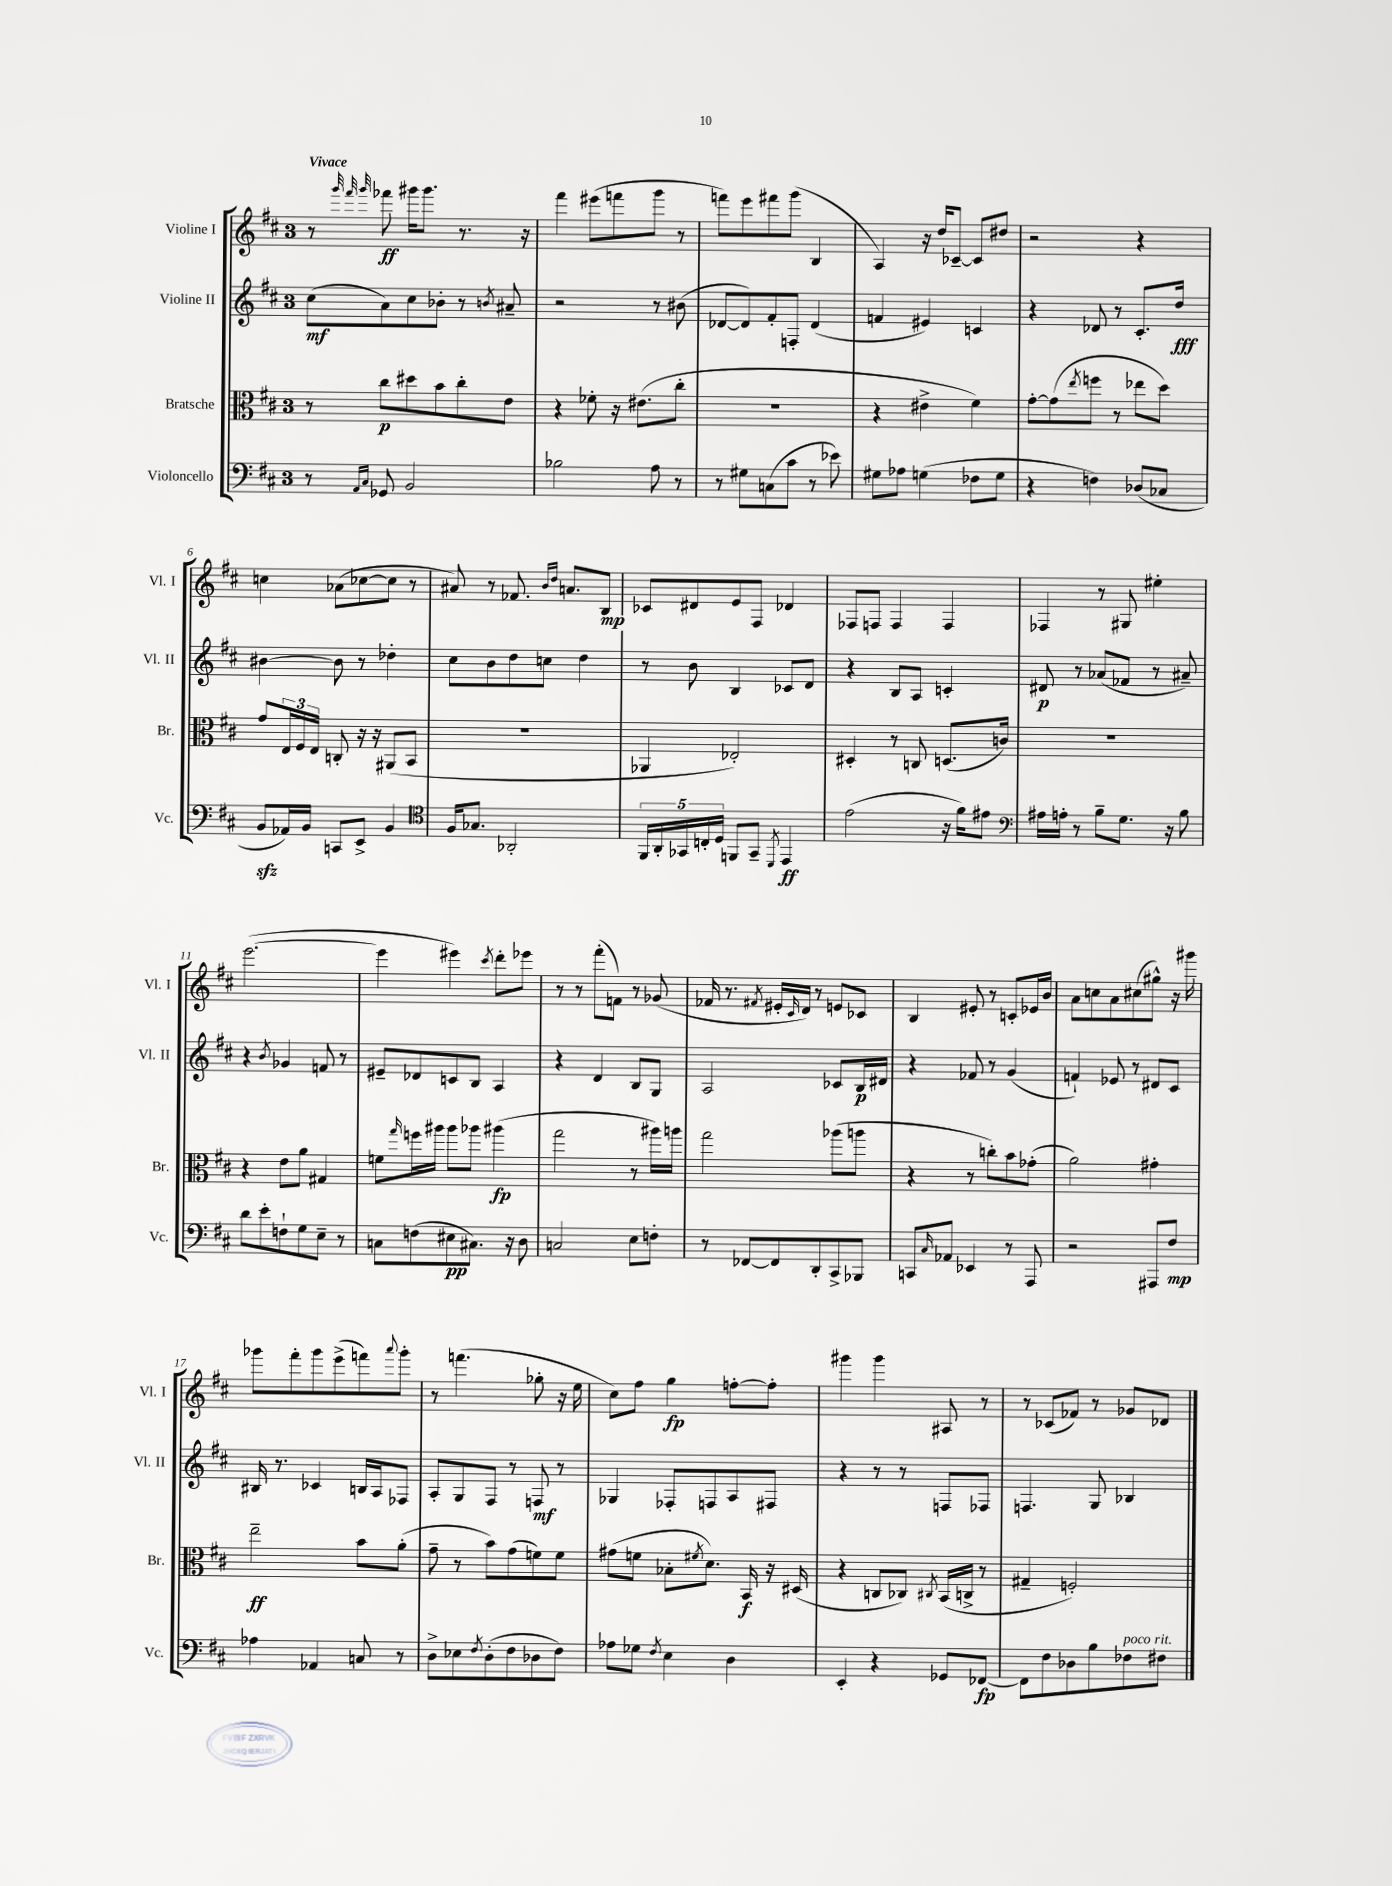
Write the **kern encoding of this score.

**kern	**kern	**kern	**kern
*staff4	*staff3	*staff2	*staff1
*clefF4	*clefC3	*clefG2	*clefG2
*k[f#c#]	*k[f#c#]	*k[f#c#]	*k[f#c#]
*M3/4	*M3/4	*M3/4	*M3/4
8r	8r	(8cc#\L	8r
.	.	.	32qqggg/
16qqAA/LL	.	.	32qqfff#/
16qqC#/JJ	.	.	32qqggg/
8GG-/	8cc#\L	8a\)	8fff-\
2BB/	8dd#\	8cc#\	16ggg#\LK
.	.	.	8.ggg#\J
.	8b\	8b-'\J	.
.	8cc#'\	8r	8.r
.	.	8qb/	.
.	8e\J	8a#~/	.
.	.	.	16r
=	=	=	=
2B-\	4r	2r	4fff#\
.	8f-'\	.	(8eee#\L
.	16r	.	8fff\
.	(8.e#\L	.	.
8A\	.	8r	8ggg\J
8r	8cc#'\J	(8b#\	8r
=	=	=	=
8r	2.r	[8d-/L	8fff\L)
8G#\L	.	8d-/])	8eee\
(8C\	.	8f#'/	8fff#\
8c#\J	.	8F'/J	(8ggg\J
8r	.	(4d-/	4B/
8e-\)	.	.	.
=	=	=	=
8G#\L	4r	4f/	4A/)
8A-\J	.	.	.
(4G\	4e#^\	4e#/)	16r
.	.	.	16dd/LK
.	.	.	[8c-~/J
8F-\L	4f#\)	4c/	8c-/]L
8G\J	.	.	8dd#/J
=	=	=	=
4r	[8g'\L	4r	2r
.	(8g\]	.	.
.	8qee/	.	.
4F\)	8ff\J	8d-/	.
.	8r	8r	.
(8D-/L	8ee-\L	8.c#'/L	4r
8C-/J	8dd\J)	.	.
.	.	16dd/Jk	.
=	=	=	=
8BB/L	8g/L	[4b#\	4cc\
16AA-/L)	24E/L	.	.
.	24F#/	.	.
16BB/JJ	.	.	.
.	24E/JJ	.	.
8CC/L	8C'/	8b#\]	(8a-\L
8EE^/J	16r	8r	[8cc-\
.	16r	.	.
4BB/	(8AA#/L	4dd-'\	8cc-\]J
.	8BB/J	.	8r
=	=	=	=
*clefC4	*	*	*
16F#/LK	2.r	8cc#\L	8a#/)
8.G-/J	.	.	.
.	.	8b\	8r
2AA-'/	.	8dd\	8.f-/
.	.	8cc\J	.
.	.	.	16qqb/LL
.	.	.	16qqdd/JJ
.	.	.	8.a/L
.	.	4dd\	.
.	.	.	8B/J
=	=	=	=
20FF#/LL	4AA-/	8r	8c-/L
20AA'/	.	.	.
20GG-/	.	.	.
.	.	8b\	8d#/
20C'/	.	.	.
20D/JJ	.	.	.
8FF/L	2E-'/)	4B/	8e/
8GG-~/J	.	.	8F#/J
8qDD/	.	.	.
4EE/	.	8c-/L	4d-/
.	.	8d/J	.
=	=	=	=
(2e\	4D#'/	4r	8F-/L
.	.	.	8F/J
.	8r	8B/L	4F/
.	8C/	8A/J	.
16r	(8.D/L	4c'/	4F/
16f#\LK)	.	.	.
8e#\J	.	.	.
.	16c/Jk)	.	.
=	=	=	=
*clefF4	*	*	*
16A#\LL	2.r	8d#/	4F-/
16A'\JJ	.	.	.
8r	.	8r	.
8B~\L	.	(8a-/L	8r
8.G\J	.	8f-/J	8G#/
.	.	8r	4ee#'\
16r	.	.	.
8B\	.	8a#~/)	.
=	=	=	=
8d\L	4r	4r	([2.eee\
8e'\	.	.	.
.	.	8qb/	.
8F`\	8e\L	4g-/	.
8G\	8a\J	.	.
8E~\J	4G#/	8f/	.
8r	.	8r	.
=	=	=	=
8C\L	8f\L	8e#~/L	4eee\]
.	16qqgg/	.	.
(8F\	16ff\L	8d-/	.
.	16aa#\JJ	.	.
8E#\	8aa#\L	8c/	4eee#\)
8.C#\J)	8aa-\J	8B/J	.
.	.	.	8qccc#/
.	(4aa#\	4A/	8ddd'\L
16r	.	.	.
8D\	.	.	8eee-\J
=	=	=	=
2C/	2gg\	4r	8r
.	.	.	8r
.	.	4d/	(8fff#'\L
.	.	.	8f\J)
8E\L	8r	8B/L	8r
8F'\J	16aa#\LL)	8G/J	(8g-/
.	16aa\JJ	.	.
=	=	=	=
8r	2gg\	2A/	16f-/
.	.	.	8.r
[8FF-/L	.	.	.
.	.	.	8qf#/
8FF-/]	.	.	16e#'/LL
.	.	.	16qqc#/
.	.	.	16d/JJ)
8DD'/	.	.	8r
8CC#^/	(8aa-\L	8c-/L	8e/L
8BBB-/J	8aa\J	16B/L	8c-/J
.	.	16d#/JJ	.
=	=	=	=
8CC/L	4r	4r	4B/
16qqC#/	.	.	.
8AA-/J	.	.	.
4EE-/	8r	8f-/	8e#'/
.	8cc'\L)	8r	8r
8r	8b\	(4g/	8c'/L
8AAA/	(8g-'\J	.	16e-/L
.	.	.	16b/JJ
=	=	=	=
2r	2a\)	4f`/)	8a\L
.	.	.	8cc\
.	.	8e-/	8a\
.	.	8r	(8cc#\
8AAA#/L	4g#'\	8d#/L	8gg#^^\J)
8F#/J	.	8c#/J	16r
.	.	.	16ggg#\
=	=	=	=
4A-\	2ee~\	16B#/	8ggg-\L
.	.	8.r	.
.	.	.	8fff#'\
4AA-/	.	4c-/	8ggg-\
.	.	.	(8eee^\
8C/	8b\L	16B/LL	8fff\)
.	.	16A/J	.
.	.	.	8qqaaa/
8r	(8a'\J	8F-/J	8ggg-'\J
=	=	=	=
8D^\L	8g~\	8A'/L	8r
8E-\	8r	8G/	(4.fff\
8qF#/	.	.	.
(8D'\	8b\L)	8F#/J	.
8F#\	(8g\	8r	.
8D-\	8f\)	8F/	8gg-'\
8F#\J)	8f\J	8r	16r
.	.	.	16ee\
=	=	=	=
8A-\L	(8g#\L	4G-/	8cc#\L)
8G-\J	8f\J	.	8ff#\J
8qF#/	.	.	.
4E\	8B-'\L	8F-'/L	4gg\
.	8qf#/	.	.
.	8.d\J)	8F/	.
4D\	.	8A/	[8ff'\L
.	16BB/	.	.
.	16r	8F#/J	8ff'\]J
.	(16D#/	.	.
=	=	=	=
4EE'/	4r	4r	4ggg#\
4r	8C/L	8r	4ggg#\
.	8C-/J)	8r	.
.	8qC#/	.	.
8GG-/L	(16BB/LL	8F/L	8A#/
.	16C^/JJ	.	.
[8FF-/J	8r	8F-/J	8r
=	=	=	=
8FF-\]L	4G#~/	4.F/	8r
8F#\	.	.	(8c-/L
8D-\	2F'/)	.	8f-/J)
8B\	.	8G/	8r
8F-\	.	4B-/	8g-/L
8F#\J	.	.	8d-/J
==	==	==	==
*-	*-	*-	*-
